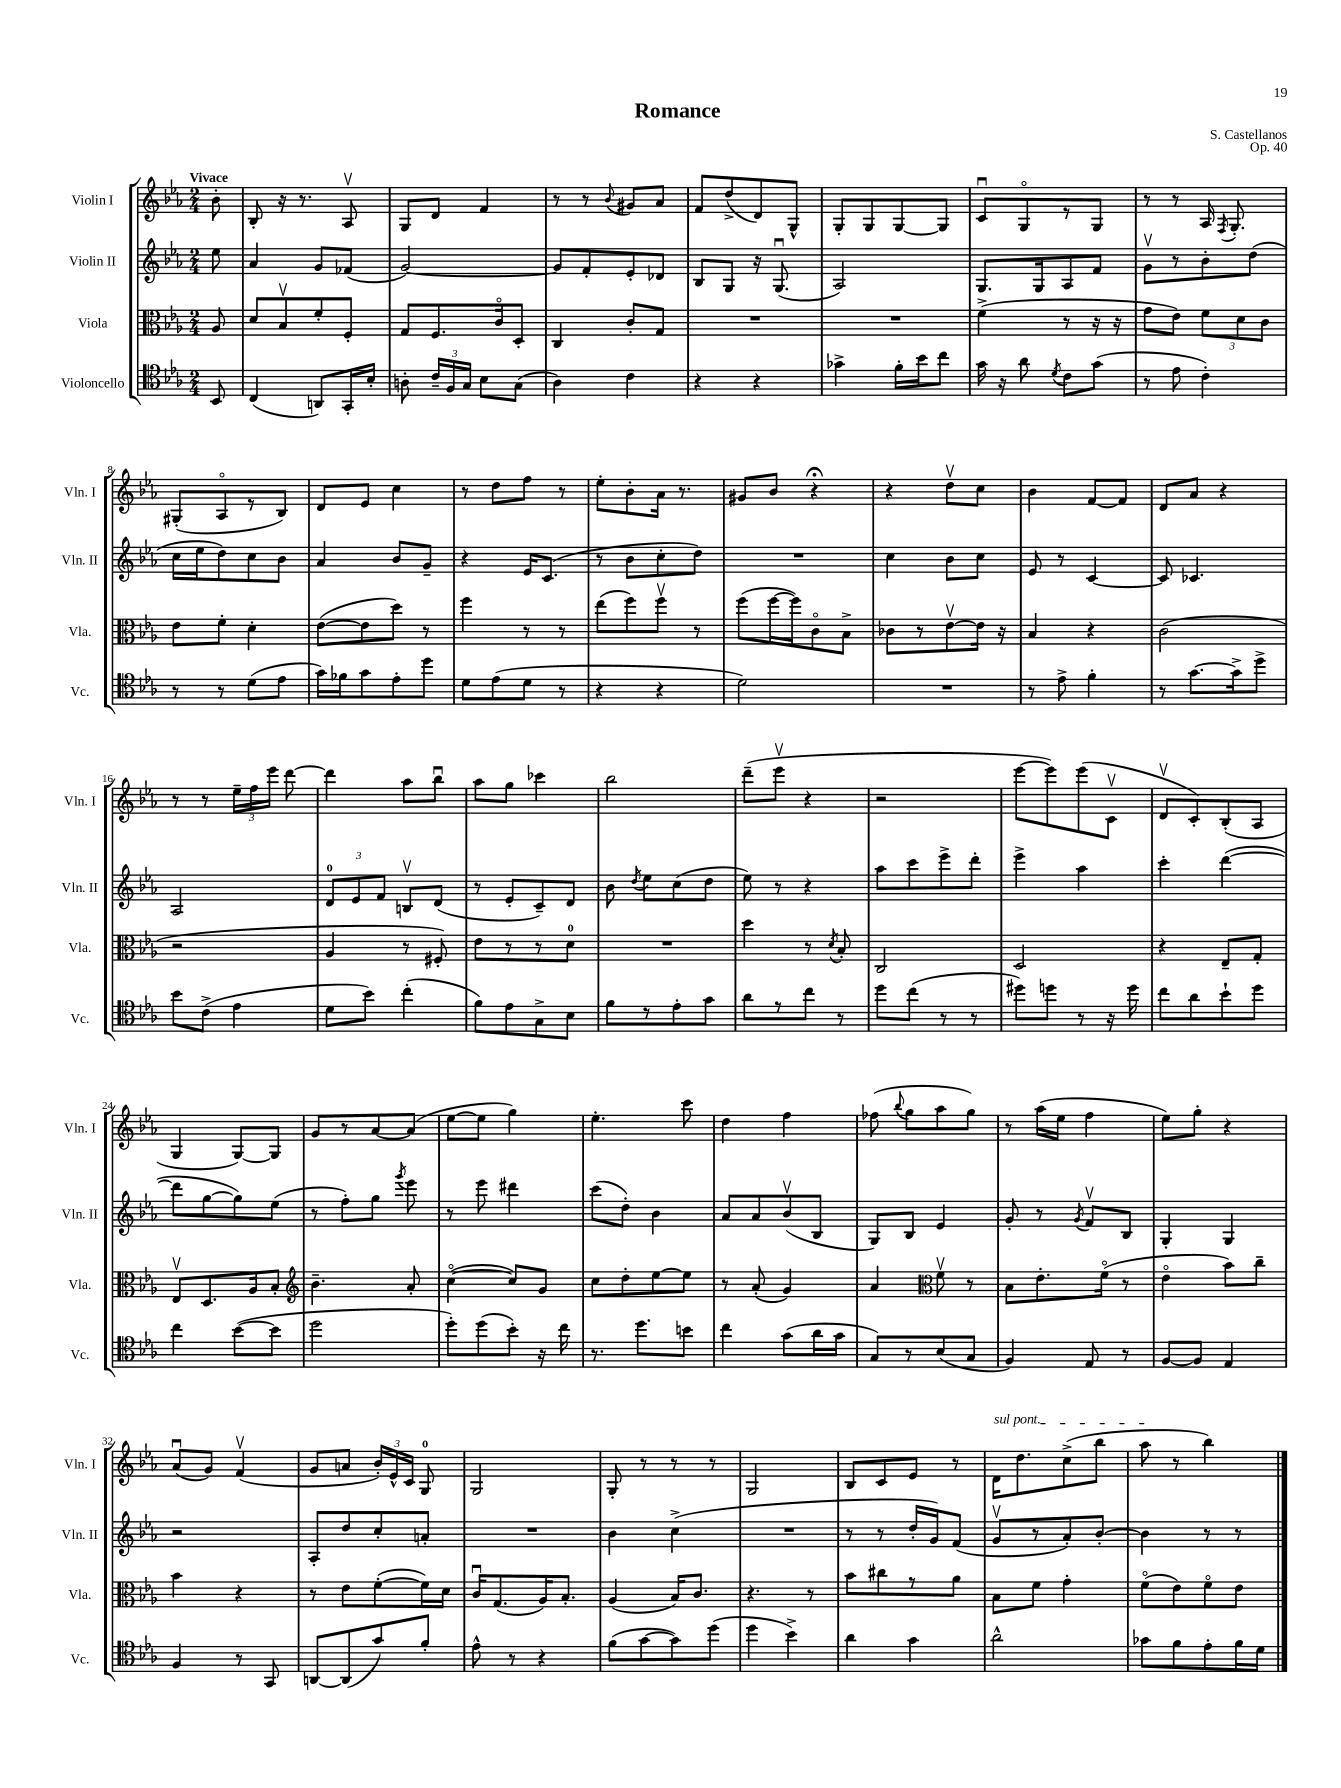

**kern	**kern	**kern	**kern
*staff4	*staff3	*staff2	*staff1
*clefC4	*clefC3	*clefG2	*clefG2
*k[b-e-a-]	*k[b-e-a-]	*k[b-e-a-]	*k[b-e-a-]
*M2/4	*M2/4	*M2/4	*M2/4
8BB-/	8A-/	8ee-\	8b-'\
=	=	=	=
(4C/	8d/L	4a-/	8B-'/
.	8B-v/	.	16r
.	.	.	8.r
8AA/L)	8f'/	8g/L	.
16GG'/L	8F'/J	(8f-/J	8A-v/
16B-'/JJ	.	.	.
=	=	=	=
8A'\	8G/L	[2g/)	8G/L
24c~/LL	8.F/	.	8d/J
24F/	.	.	.
24G/JJ	.	.	.
8B-\L	.	.	4f/
.	16co/k	.	.
(8G\J	8D'/J	.	.
=	=	=	=
4A-\)	4C/	8g/]L	8r
.	.	8f'/	8r
.	.	.	8qqb-/
4c\	8c'/L	8e-'/	8g#/L
.	8G/J	8d-/J	8a-/J
=	=	=	=
4r	2r	8B-/L	8f/L
.	.	8G/J	(8dd^/
4r	.	16r	8d/)
.	.	(8.Gu/	.
.	.	.	8G^^/J
=	=	=	=
4g-^\	2r	2A-/)	8G'/L
.	.	.	8G/
16f'\LL	.	.	[8G/
16b-\J	.	.	.
8cc\J	.	.	8G/]J
=	=	=	=
16g\	(4f^\	8.G/L	8cu/L
16r	.	.	.
8a-\	.	.	8Go/
.	.	16G/k	.
8qd/	.	.	.
8c\L	8r	8A-/	8r
(8g\J	16r	8f/J	8G/J
.	16r	.	.
=	=	=	=
8r	8g\L	8gv\L	8r
8e-\	8e-\J)	8r	8r
4c'\)	12f\L	8b-'\	16A-/
.	.	.	8qF/
.	.	.	8.G'/
.	12d\	.	.
.	.	(8dd\J	.
.	12c\J	.	.
=	=	=	=
8r	8e-\L	16cc\LL	(8G#'/L
.	.	16ee-\J	.
8r	8f'\J	8dd\)	8A-o/
(8d\L	4d'\	8cc\	8r
8e-\J	.	8b-\J	8B-/J)
=	=	=	=
16g\LL)	([8e-\L	4a-/	8d/L
16f-\J	.	.	.
8g\	8e-\]	.	8e-/J
8e-'\	8dd\J)	8b-/L	4cc\
8dd\J	8r	8g~/J	.
=	=	=	=
8d\L	4ff\	4r	8r
(8e-\	.	.	8dd\L
8d\J	8r	16e-/LK	8ff\J
.	.	(8.c/J	.
8r	8r	.	8r
=	=	=	=
4r	(8ee-\L	8r	8ee-'\L
.	8ff\)	8b-\L	8b-'\
4r	8ffv\J	8cc'\	16a-\Jk
.	.	.	8.r
.	8r	8dd\J)	.
=	=	=	=
2d\)	(8ff\L	2r	8g#/L
.	[16ff\L	.	8b-/J
.	16ff\]J)	.	.
.	8co\	.	4r;
.	8B-^\J	.	.
=	=	=	=
2r	8c-\L	4cc\	4r
.	8r	.	.
.	[8e-v\	8b-\L	8ddv\L
.	16e-\]Jk	8cc\J	8cc\J
.	16r	.	.
=	=	=	=
8r	4B-/	8e-/	4b-\
8e-^\	.	8r	.
4f'\	4r	[4c/	[8f/L
.	.	.	8f/]J
=	=	=	=
8r	(2c\	8c/]	8d/L
[8.g\L	.	4.c-/	8a-/J
.	.	.	4r
16g^\]k	.	.	.
8dd^\J	.	.	.
=	=	=	=
8b-\L	2r	2A-/	8r
(8c^\J	.	.	8r
4e-\	.	.	24ee-~\LL
.	.	.	24ff\
.	.	.	24eee-\JJ
.	.	.	[8ddd\
=	=	=	=
8d\L	4A-/	12d/L	4ddd\]
.	.	12e-/	.
8b-\J)	.	.	.
.	.	12f/J	.
(4cc'\	8r	8Bv/L	8aa-\L
.	8F#'/)	(8d/J	8bb-u\J
=	=	=	=
8f\L)	8e-\L	8r	8aa-\L
8e-\	8r	8e-'/L	8gg\J
8G^\	8r	8c~/)	4ccc-\
8B-\J	8d\J	8d/J	.
=	=	=	=
8f\L	2r	8b-\	2bb-\
.	.	8qdd/	.
8r	.	8ee-\L	.
8e-'\	.	(8cc\	.
8g\J	.	8dd\J	.
=	=	=	=
8a-\L	4dd\	8ee-\)	(8ddd~\L
8r	.	8r	8eee-v\J
8cc\J	8r	4r	4r
.	8qd/	.	.
8r	8B-'/	.	.
=	=	=	=
8dd\L	2C/	8aa-\L	2r
(8cc\J	.	8ccc\	.
8r	.	8eee-^\	.
8r	.	8ddd'\J	.
=	=	=	=
8dd#\L)	2D/	4eee-^\	[8eee-\L
8dd\J	.	.	8eee-\])
8r	.	4aa-\	(8eee-\
16r	.	.	8cv\J
16dd\	.	.	.
=	=	=	=
8cc\L	4r	4ccc'\	8dv/L
8a-\	.	.	8c'/)
8b-`\	8E-~/L	([4ddd\	(8B-'/
8dd\J	8G'/J	.	8A-/J
=	=	=	=
4cc\	8E-v/L	8ddd\]L	4G/
.	8.D/	[8gg\	.
([8b-\L	.	8gg\])	[8G/L)
.	16A-/k	.	.
8b-\]J	8B-'/J	(8ee-\J	8G/]J
=	=	=	=
*	*clefG2	*	*
2dd\	4.b-~\	8r	8g/L
.	.	8ff'\L)	8r
.	.	8gg\J	[8a-/
.	.	8qggg/	.
.	8a-'/	8eee-\	(8a-/]J
=	=	=	=
8dd'\L)	([4cco\	8r	[8ee-\L
(8dd\	.	8eee-\	8ee-\]J
8b-'\J)	8cc/]L)	4ddd#\	4gg\)
16r	8g/J	.	.
16cc\	.	.	.
=	=	=	=
8.r	8cc\L	(8ccc\L	4.ee-'\
.	8dd'\	8dd'\J)	.
8.dd\L	.	.	.
.	[8ee-\	4b-\	.
8b\J	8ee-\]J	.	8ccc\
=	=	=	=
4cc\	8r	8a-/L	4dd\
.	(8a-'/	8a-/	.
(8g\L	4g/)	(8b-v/	4ff\
16a-\L	.	8B-/J	.
16g\JJ	.	.	.
=	=	=	=
8G/L)	4a-/	8G/L)	(8ff-\
.	.	.	8qqbb-/
8r	.	8B-/J	8gg\L
*	*clefC3	*	*
(8B-/	8fv\	4e-/	8aa-\
8G/J	8r	.	8gg\J)
=	=	=	=
4F/)	8B-\L	8g'/	8r
.	8.e-'\	8r	(16aa-\LL
.	.	.	16ee-\JJ
.	.	8qg/	.
8E-/	.	8fv/L	4ff\
.	(16fo\Jk	.	.
8r	8r	8B-/J	.
=	=	=	=
[8F/L	4e-o\	4G'/	8ee-\L)
8F/]J	.	.	8gg'\J
4E-/	8b-\L)	4G/	4r
.	8cc~\J	.	.
=	=	=	=
4F/	4b-\	2r	(8a-u/L
.	.	.	8g/J)
8r	4r	.	(4fv/
8GG/	.	.	.
=	=	=	=
[8AA/L	8r	8A-'/L	8g/L
(8AA/]	8e-\L	8dd/	8a/J
8g/)	([8f'\	8cc'/	24b-'/LL)
.	.	.	24e-^^/
.	.	.	24c/JJ
8f'/J	16f\]L)	8a'/J	8G/
.	16d\JJ	.	.
=	=	=	=
8e-^^\	16cu/LK	2r	2G/
.	(8.G/	.	.
8r	.	.	.
4r	16A-/K)	.	.
.	8.B-'/J	.	.
=	=	=	=
(8f\L	(4A-/	4b-\	8G'/
[8g\	.	.	8r
8g\])	16B-/LK)	(4cc^\	8r
.	8.c/J	.	.
(8dd\J	.	.	8r
=	=	=	=
4dd\	4.r	2r	2G/
4b-^\)	.	.	.
.	8r	.	.
=	=	=	=
4a-\	8b-\L	8r	8B-/L
.	8cc#\	8r	8c/
4g\	8r	16dd'/LL	8e-/J
.	.	16g/J)	.
.	8a-\J	(8f/J	8r
=	=	=	=
2a-^^\	8B-\L	8gv/L	16d\LK
.	.	.	8.dd\
.	8f\J	8r	.
.	4g'\	8a-'/)	(8cc^\
.	.	[8b-'/J	8bb-\J
=	=	=	=
8g-\L	(8fo\L	4b-\]	8aa-\
8f\	8e-\)	.	8r
8e-'\	8fo\	8r	4bb-\)
16f\L	8e-\J	8r	.
16d\JJ	.	.	.
==	==	==	==
*-	*-	*-	*-
